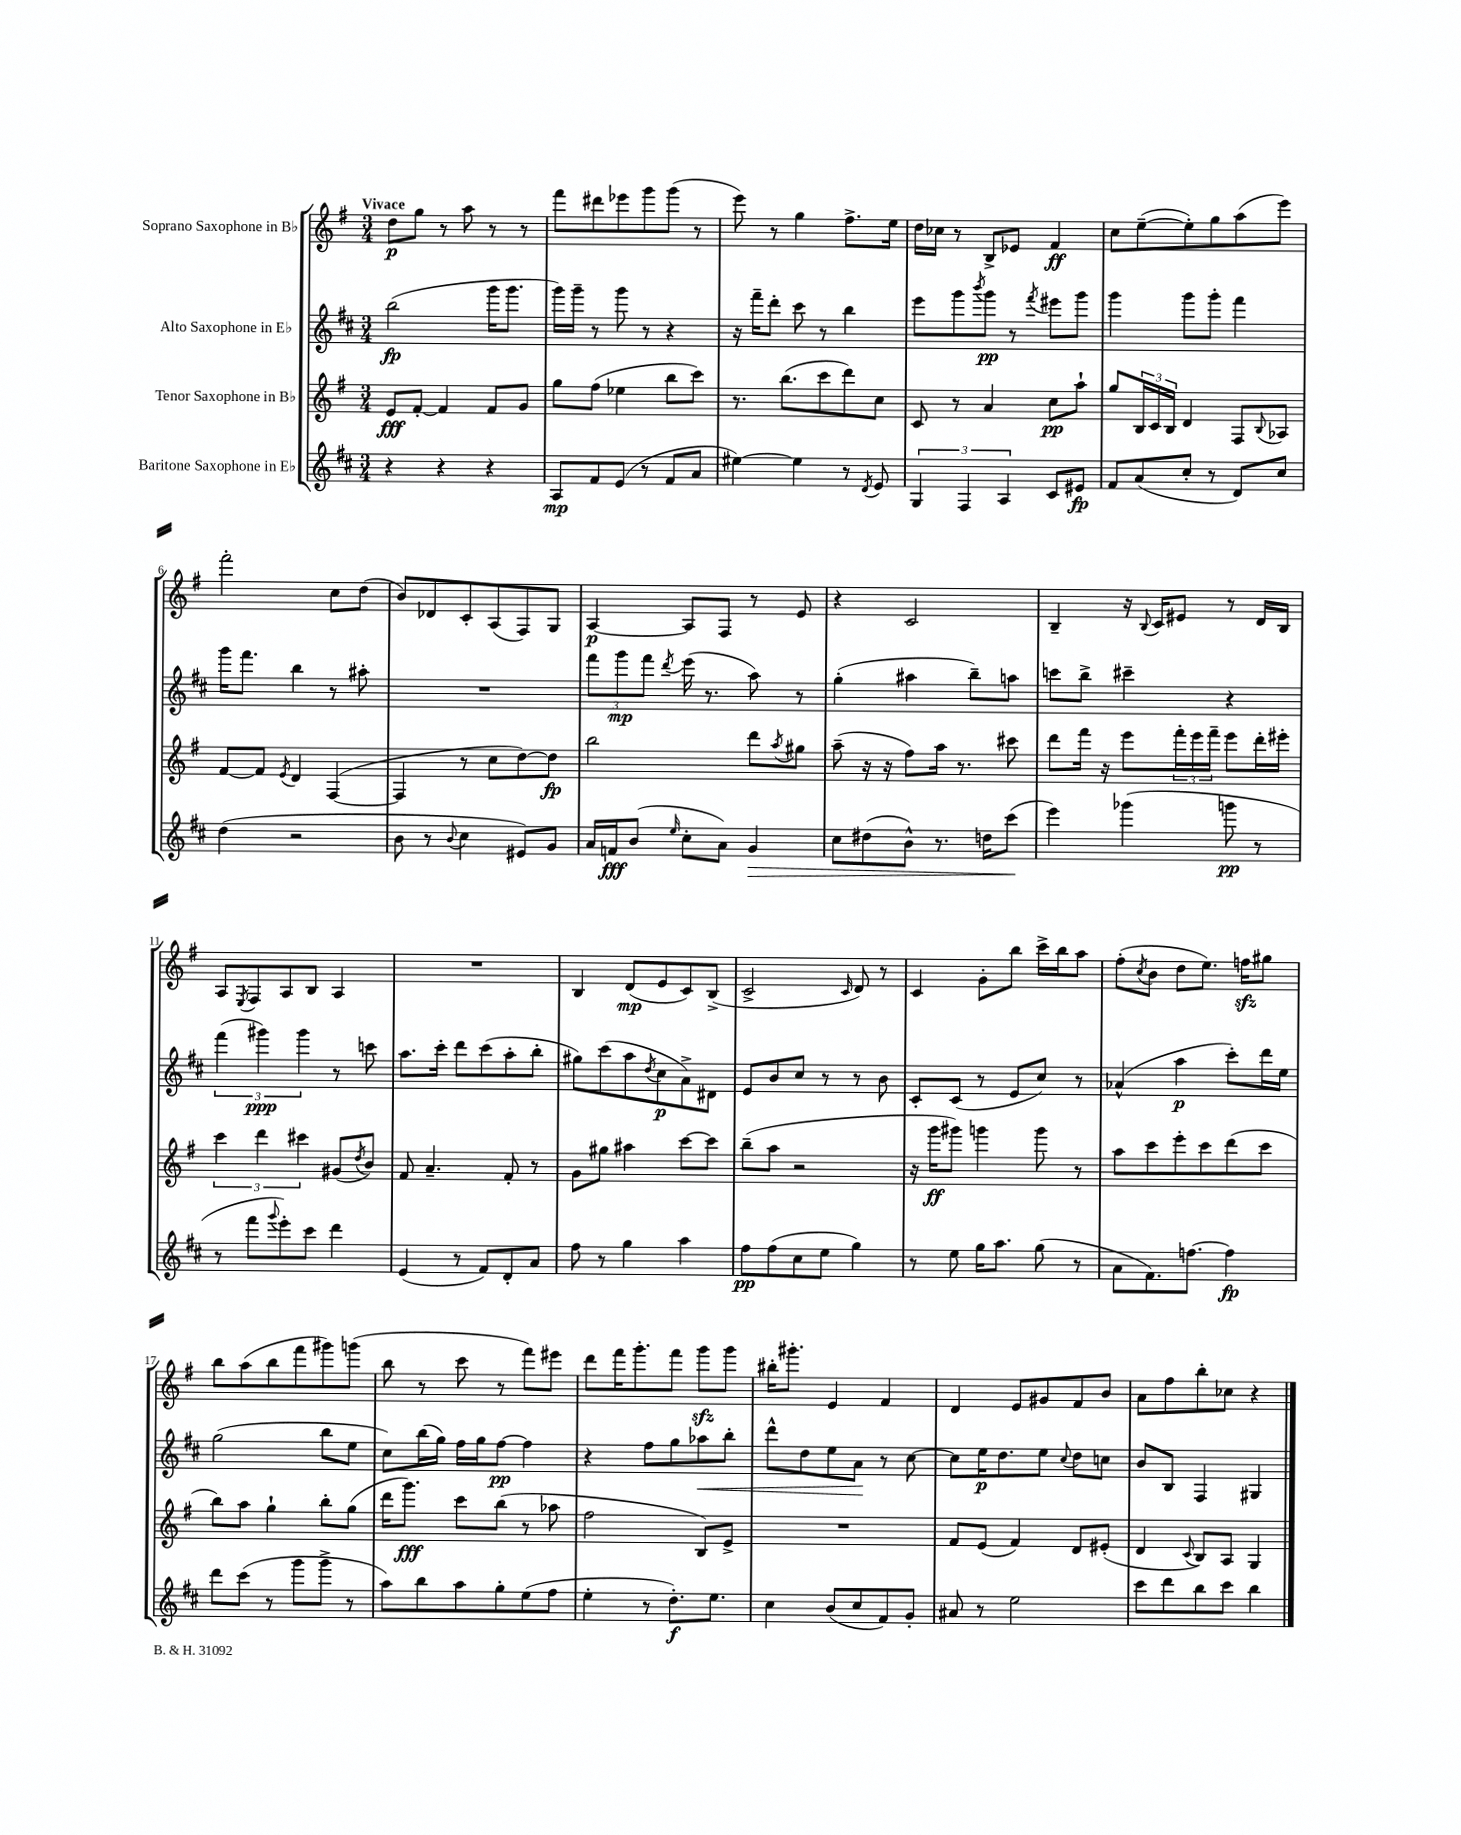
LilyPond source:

<<
\new StaffGroup <<
\new Staff = "s0" \with { instrumentName = "Soprano Saxophone in Bb" } {
    \clef treble \key g \major \numericTimeSignature \time 3/4 \tempo "Vivace"
    d''8\p g''8 r8 a''8 r8 r8 |
    fis'''8 dis'''8 ees'''8 g'''8 g'''8( r8 |
    e'''8) r8 g''4 fis''8.-> e''16 |
    d''16 ces''16 r8 b8-> ees'8 fis'4\ff |
    c''8 e''8~--( e''8-.) g''8 a''8( e'''8) |
    fis'''2-. c''8 d''8( |
    b'8) des'8 c'8-. a8( fis8) g8 |
    a4~\p a8 fis8 r8 e'8 |
    r4 c'2 |
    b4-- r16 \appoggiatura { b8 } c'16 eis'8 r8 d'16 b16 |
    a8 \acciaccatura { e8 } fis8 a8 b8 a4 |
    R2. |
    b4 d'8\mp( e'8 c'8) b8->( |
    c'2-> \grace { c'16 } d'8) r8 |
    c'4 g'8-. b''8 c'''16-> b''16 a''8 |
    fis''8-.( \acciaccatura { c''8 } b'8 d''8 e''8.) f''16\sfz gis''8 |
    b''8 a''8( b''8 fis'''8 gis'''8) g'''8( |
    b''8 r8 c'''8 r8 fis'''8) eis'''8 |
    d'''8 fis'''16 g'''8.-. fis'''8 g'''8\sfz g'''8 |
    bis''16-. gis'''8.-. e'4 fis'4 |
    d'4 e'8 gis'8 fis'8 b'8 |
    a'8 fis''8 b''8-. ces''8 r4 \bar "|." |
}
\new Staff = "s1" \with { instrumentName = "Alto Saxophone in Eb" } {
    \clef treble \key d \major \numericTimeSignature \time 3/4
    b''2\fp( g'''16 g'''8. |
    g'''16) g'''16-- r8 g'''8 r8 r4 |
    r16 fis'''16-- d'''8-. cis'''8 r8 b''4 |
    e'''8 g'''8 \acciaccatura { b'''8 } g'''8\pp r8 \acciaccatura { fis'''8 } eis'''8 g'''8 |
    g'''4 g'''8 g'''8-. fis'''4 |
    g'''16 fis'''8. b''4 r8 ais''8-. |
    R2. |
    \tuplet 3/2 { fis'''8 g'''8\mp fis'''8 } \acciaccatura { d'''8 } e'''16( r8. a''8) r8 |
    g''4-.( ais''4 b''8--) a''8 |
    c'''8 b''8-> cis'''4-- r4 |
    \tuplet 3/2 { fis'''4( gis'''4\ppp) gis'''4 } r8 c'''8 |
    a''8. cis'''16-. d'''8 cis'''8( a''8-. b''8-. |
    gis''8) cis'''8( a''8 \acciaccatura { d''8 } cis''8\p a'8->) dis'8 |
    e'8 b'8 cis''8 r8 r8 b'8 |
    cis'8-. cis'8( r8 e'8 cis''8) r8 |
    aes'4-^( a''4\p cis'''8-.) d'''16 e''16 |
    g''2( b''8 e''8 |
    cis''8) b''16( g''16) fis''16 g''16 fis''8~\pp fis''4 |
    r4 fis''8 g''8 aes''8\< b''8-. |
    d'''8-^ d''8 e''8 a'8\! r8 cis''8~ |
    cis''8 e''16\p d''8. e''8 \appoggiatura { cis''8 } d''8 c''8 |
    b'8 b8 fis4 gis4 \bar "|." |
}
\new Staff = "s2" \with { instrumentName = "Tenor Saxophone in Bb" } {
    \clef treble \key g \major \numericTimeSignature \time 3/4
    e'8\fff fis'8~-. fis'4 fis'8 g'8 |
    g''8 fis''8( ees''4 b''8 c'''8) |
    r8. b''8.( c'''8 d'''8) c''8 |
    c'8 r8 a'4 c''8\pp a''8-! |
    g''8 \tuplet 3/2 { b16 c'16 b16 } d'4 fis8 \appoggiatura { b8 } aes8 |
    fis'8~ fis'8 \acciaccatura { e'8 } d'4 fis4~( |
    fis4 r8 c''8 d''8~) d''8\fp |
    b''2 d'''8 \acciaccatura { a''8 } gis''8 |
    a''8--( r16 r16 fis''8) a''16 r8. cis'''8 |
    d'''8 fis'''16 r16 e'''8 \tuplet 3/2 { fis'''16-. e'''16 fis'''16-- } e'''8 d'''16-. eis'''16-. |
    \tuplet 3/2 { c'''4 d'''4 cis'''4 } gis'8( \acciaccatura { d''8 } b'8) |
    fis'8 a'4.-- fis'8-. r8 |
    g'8 gis''8 ais''4 c'''8~ c'''8 |
    b''8--( a''8 r2 |
    r16 g'''16\ff gis'''8) g'''4 g'''8 r8 |
    a''8 c'''8 e'''8-. c'''8 d'''8( c'''8 |
    b''8) a''8 g''4-! b''8-. g''8( |
    d'''16 g'''8.\fff) c'''8 b''8( r8 aes''8 |
    fis''2 b8) e'8-> |
    R2. |
    fis'8 e'8( fis'4) d'8 eis'8-.( |
    d'4 \appoggiatura { c'8 } b8) a8 g4 \bar "|." |
}
\new Staff = "s3" \with { instrumentName = "Baritone Saxophone in Eb" } {
    \clef treble \key d \major \numericTimeSignature \time 3/4
    r4 r4 r4 |
    a8\mp fis'8 e'8( r8 fis'8 a'8 |
    eis''4~) eis''4 r8 \acciaccatura { d'8 } e'8 |
    \tuplet 3/2 { g4 fis4 a4 } cis'8 eis'8\fp |
    fis'8 a'8( cis''8-. r8 d'8) cis''8 |
    d''4( r2 |
    b'8 r8 \appoggiatura { b'8 } cis''4 eis'8) g'8 |
    a'16 f'16\fff b'8( \grace { e''16 } cis''8-. a'8) g'4\> |
    cis''8 dis''8( b'8-^) r8. d''16 cis'''8\!( |
    e'''4) ges'''4( g'''8\pp r8 |
    r8 fis'''8 \appoggiatura { g'''8 } e'''8-.) cis'''8 d'''4 |
    e'4( r8 fis'8) d'8-. a'8 |
    fis''8 r8 g''4 a''4 |
    fis''8\pp fis''8( cis''8 e''8 g''4) |
    r8 e''8 g''16 a''8. g''8( r8 |
    a'8 fis'8.) f''8.~ f''4\fp |
    d'''8 cis'''8( r8 g'''8 g'''8-> r8 |
    a''8) b''8 a''8 g''8-. e''8( fis''8 |
    e''4-. r8 d''8.-.\f) e''8. |
    cis''4 b'8( cis''8 fis'8) g'8-. |
    ais'8 r8 e''2 |
    cis'''8 d'''8 b''8 cis'''8 b''4 \bar "|." |
}
>>
>>
